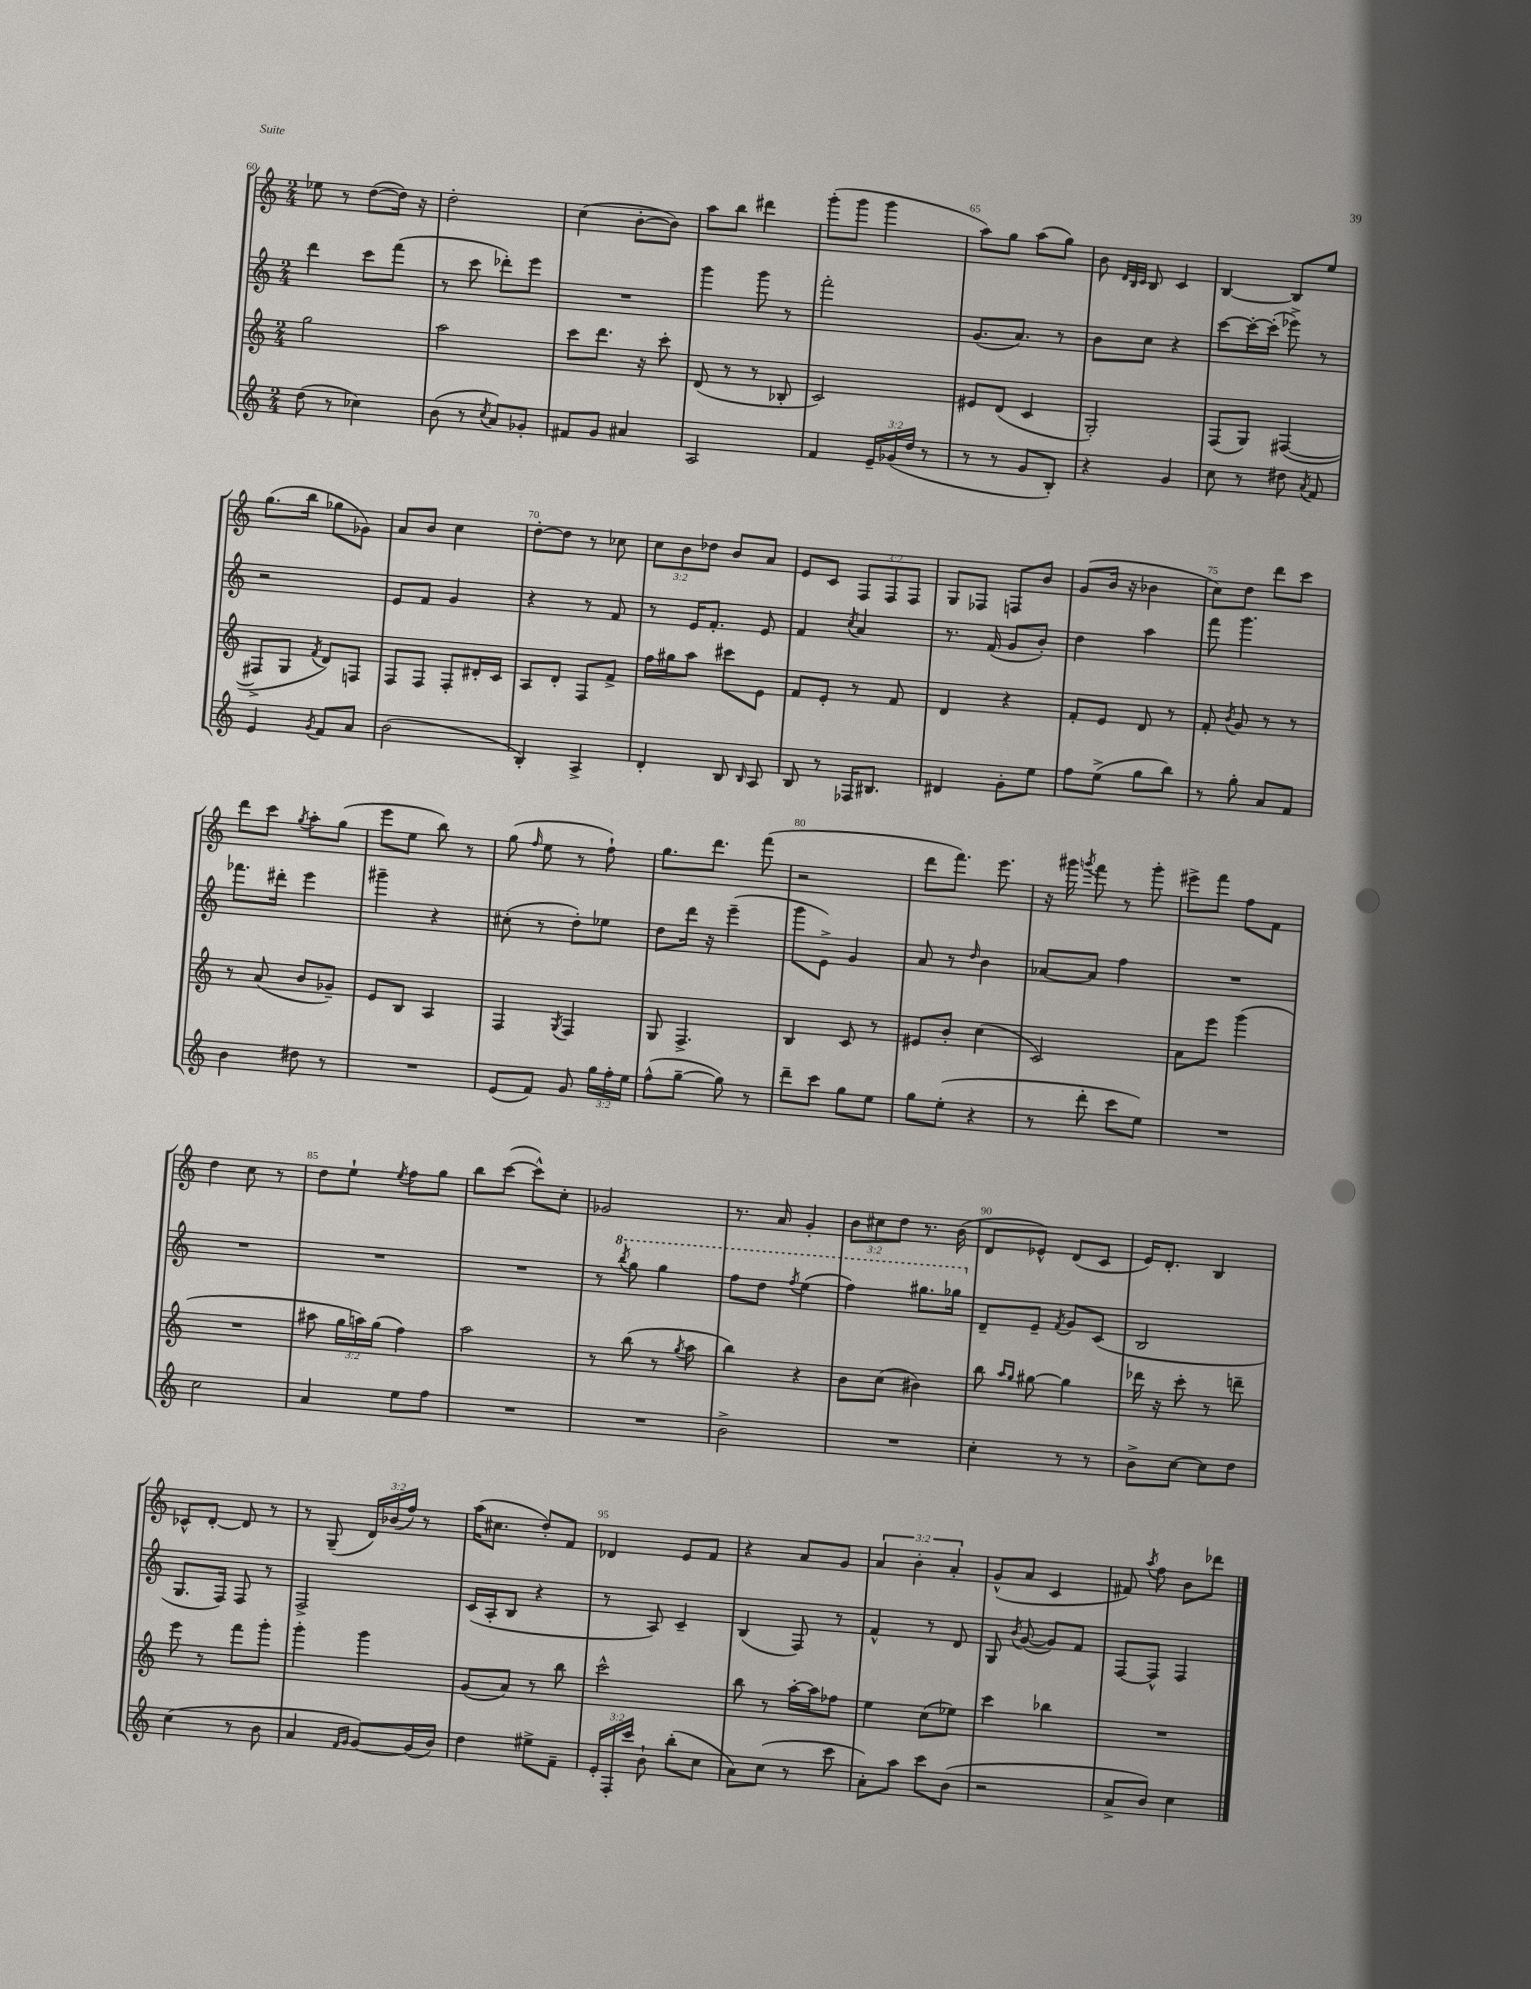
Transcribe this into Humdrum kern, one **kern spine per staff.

**kern	**kern	**kern	**kern
*staff4	*staff3	*staff2	*staff1
*clefG2	*clefG2	*clefG2	*clefG2
*k[]	*k[]	*k[]	*k[]
*M2/4	*M2/4	*M2/4	*M2/4
(8dd	2gg	4ddd	8ee-
8r	.	.	8r
4cc-)	.	8ccc	([8dd
.	.	(8fff	16dd])
.	.	.	16r
=	=	=	=
(8b	2aa	8r	2dd'
8r	.	8ccc	.
8qcc	.	.	.
8a)	.	8ddd-')	.
8g-'	.	8eee	.
=	=	=	=
8f#	8ccc	2r	(4cc
8g	8.ddd	.	.
4a#	.	.	[8b'
.	16r	.	.
.	8ccc'	.	8b])
=	=	=	=
2A	(8d	4ggg	8aa
.	8r	.	8bb
.	8r	8ggg	4ddd#
.	8B-'	8r	.
=	=	=	=
4f	2c)	2fff'	(8ggg'
.	.	.	8ggg
24e~	.	.	4ggg
(24g-	.	.	.
24dd	.	.	.
8r	.	.	.
=	=	=	=
8r	8e#	(8.g	8aa)
8r	(8d	.	8gg
.	.	8.a)	.
8g	4c	.	(8aa
8B')	.	8r	8gg)
=	=	=	=
4r	2G')	8b	8b
.	.	.	32qqd
.	.	.	32qqB
.	.	.	32qqc
.	.	8cc	8B
4g	.	4r	4c
=	=	=	=
8cc	(8F	[8ccc	[4B
8r	8G)	16ccc'_	.
.	.	(16ccc']	.
8dd#	([4F#	8eee-^)	8B]
8qa	.	.	.
8f	.	8r	8ee
=	=	=	=
4e	8F#^]	2r	(8.gg
.	8G	.	.
.	.	.	16bb
8qg	8qf	.	.
8f	8d)	.	8gg-
8a	8F	.	8g-)
=	=	=	=
(2b	8F	8e	8a
.	8F	8f	8b
.	8F'	4g	4cc
.	16d#'	.	.
.	16c	.	.
=	=	=	=
4B')	8A	4r	[8dd'
.	8d'	.	8dd]
4A^	8F	8r	8r
.	8f^	8f	8cc-
=	=	=	=
4d'	16ff	8r	12cc
.	16gg#	.	.
.	.	.	12b
.	8aa	16e	.
.	.	.	12dd-
.	.	8.f'	.
8B	8ccc#	.	8b
16qqB	.	.	.
8A	8e	8e	8a
=	=	=	=
8B	8f	4f	8e
8r	8e'	.	8c
.	.	8qcc	.
16F-	8r	4a	12F
8.B#	.	.	.
.	.	.	12F
.	8f	.	.
.	.	.	12F
=	=	=	=
4d#	4d	8.r	8G
.	.	.	8F-
.	.	(16f	.
8g'	4r	8g	8F
8ee	.	8b')	8b
=	=	=	=
8ff	8f'	4dd	(8g
(8ee^	8e	.	16b
.	.	.	16r
8gg	8d	4aa	4b-
8bb)	8r	.	.
=	=	=	=
8r	8f'	8fff	8cc)
.	8qb	.	.
8gg'	8g	4.ggg	8dd
8a	8r	.	8ddd
8f	8r	.	8ccc
=	=	=	=
4b	8r	8.fff-	8ddd
.	(8a	.	8ccc
.	.	16ddd#'	.
.	.	.	8qgg
8dd#	8b	4eee	8aa'
8r	8g-~)	.	(8gg
=	=	=	=
2r	8e	4ggg#~	8eee
.	8B	.	8ee
.	4A	4r	8bb)
.	.	.	8r
=	=	=	=
(8e	4F	(8cc#'	(8gg
.	.	.	16qqff
8f)	.	8r	8ee
.	8qG	.	.
8g	4F	8dd')	8r
24gg	.	8ee-	8ff`)
24ff'	.	.	.
24ee	.	.	.
=	=	=	=
(8ff^^	8G	8dd	8.gg
[8gg~	4.F^	16ddd	.
.	.	16r	8.ddd
8gg])	.	(4eee~	.
8r	.	.	(8fff
=	=	=	=
8ddd~	4B	8ggg	2r
8ccc	.	8e^)	.
8gg	8c	4g	.
8ee	8r	.	.
=	=	=	=
8gg	8e#	8a	8ddd
(8ee'	8b'	8r	8.fff)
.	.	16qqdd	.
4r	(4cc	4b	.
.	.	.	8.eee
=	=	=	=
8r	2c)	[8a-	16r
.	.	.	16ggg#
.	.	.	8qggg
8ddd'	.	8a-]	8fff
8ccc	.	4ff	8r
8ee)	.	.	8ggg'
=	=	=	=
2r	8a	2r	8eee#^
.	8eee	.	8fff
.	(4ggg	.	8ff
.	.	.	8f
=	=	=	=
2cc	2r	2r	4dd
.	.	.	8cc
.	.	.	8r
=	=	=	=
4a	8aa#	2r	8dd
.	24gg	.	8ee`
.	24aa)	.	.
.	(24gg	.	.
.	.	.	8qee
8ee	4ff)	.	8ff
8ff	.	.	8gg
=	=	=	=
2r	2aa	2r	8bb
.	.	.	([8ccc
.	.	.	8ccc^^])
.	.	.	8cc'
=	=	=	=
2r	8r	8r	2g-
.	.	8qbbb	.
.	(8bb	8ggg	.
.	8r	4ggg	.
.	8qgg	.	.
.	8aa	.	.
=	=	=	=
2b^	4bb)	8fff	8.r
.	.	8ddd	.
.	.	.	16a
.	.	8qfff	.
.	4r	(4eee	4g'
=	=	=	=
2r	8b	4fff)	12b
.	.	.	12cc#
.	(8cc	.	.
.	.	.	12dd
.	4b#)	8.ggg#	8.r
.	.	16ggg-	(16b
=	=	=	=
4cc'	8bb	8d~	8d
.	16qqaa	.	.
.	16qqgg	.	.
.	[8gg#	8e~	8e-^^)
.	.	8qf	.
8r	4gg#]	8g	(8d
8r	.	(8c	8c
=	=	=	=
8b^	16ddd-	2B	16e)
.	16r	.	8.d'
[8cc	8ccc'	.	.
8cc]	8r	.	4B
8dd	8ddd~	.	.
=	=	=	=
(4cc	8eee	8.G	8c-^^
.	8r	.	[8d'
.	.	16F)	.
8r	8fff	8F	8d]
8b	8ggg'	8r	8r
=	=	=	=
4a	4ggg'	2F^	8r
.	.	.	(8G~
16qqf	.	.	.
16qqg	.	.	.
[8g)	4ggg	.	24d)
.	.	.	(24b-
.	.	.	24ff)
(16g]	.	.	8r
16b)	.	.	.
=	=	=	=
4dd	(8g	(16c	(16aa
.	.	16A'	8.cc#
.	8a)	8B	.
8ee#^	8r	4r	8dd')
8f~	8bb	.	8f
=	=	=	=
24e'	2ccc^^	8r	4d-
24F'	.	.	.
24ccc	.	.	.
8b`	.	8A)	.
(8bb'	.	4c~	8e
8cc	.	.	8f
=	=	=	=
8a)	8bb	(4B	4r
(8cc	8r	.	.
8r	[16aa'	8F)	8a
.	16aa]	.	.
8ccc	8ff-	8r	8g
=	=	=	=
8a')	4ee	4f^^	6a
8aa	.	.	.
.	.	.	6b'
8ccc	(8cc	8r	.
.	.	.	6a'
(8b	8ee-)	8d	.
=	=	=	=
2r	4ccc	8G	(8g^^
.	.	8qb	.
.	.	([8g	8a
.	4bb-	8g])	4c
.	.	8f	.
=	=	=	=
8a^	2r	[8F	8f#)
.	.	.	8qaa
8b)	.	8F^^]	8ff
4cc	.	4F	8b
.	.	.	8ddd-
==	==	==	==
*-	*-	*-	*-
